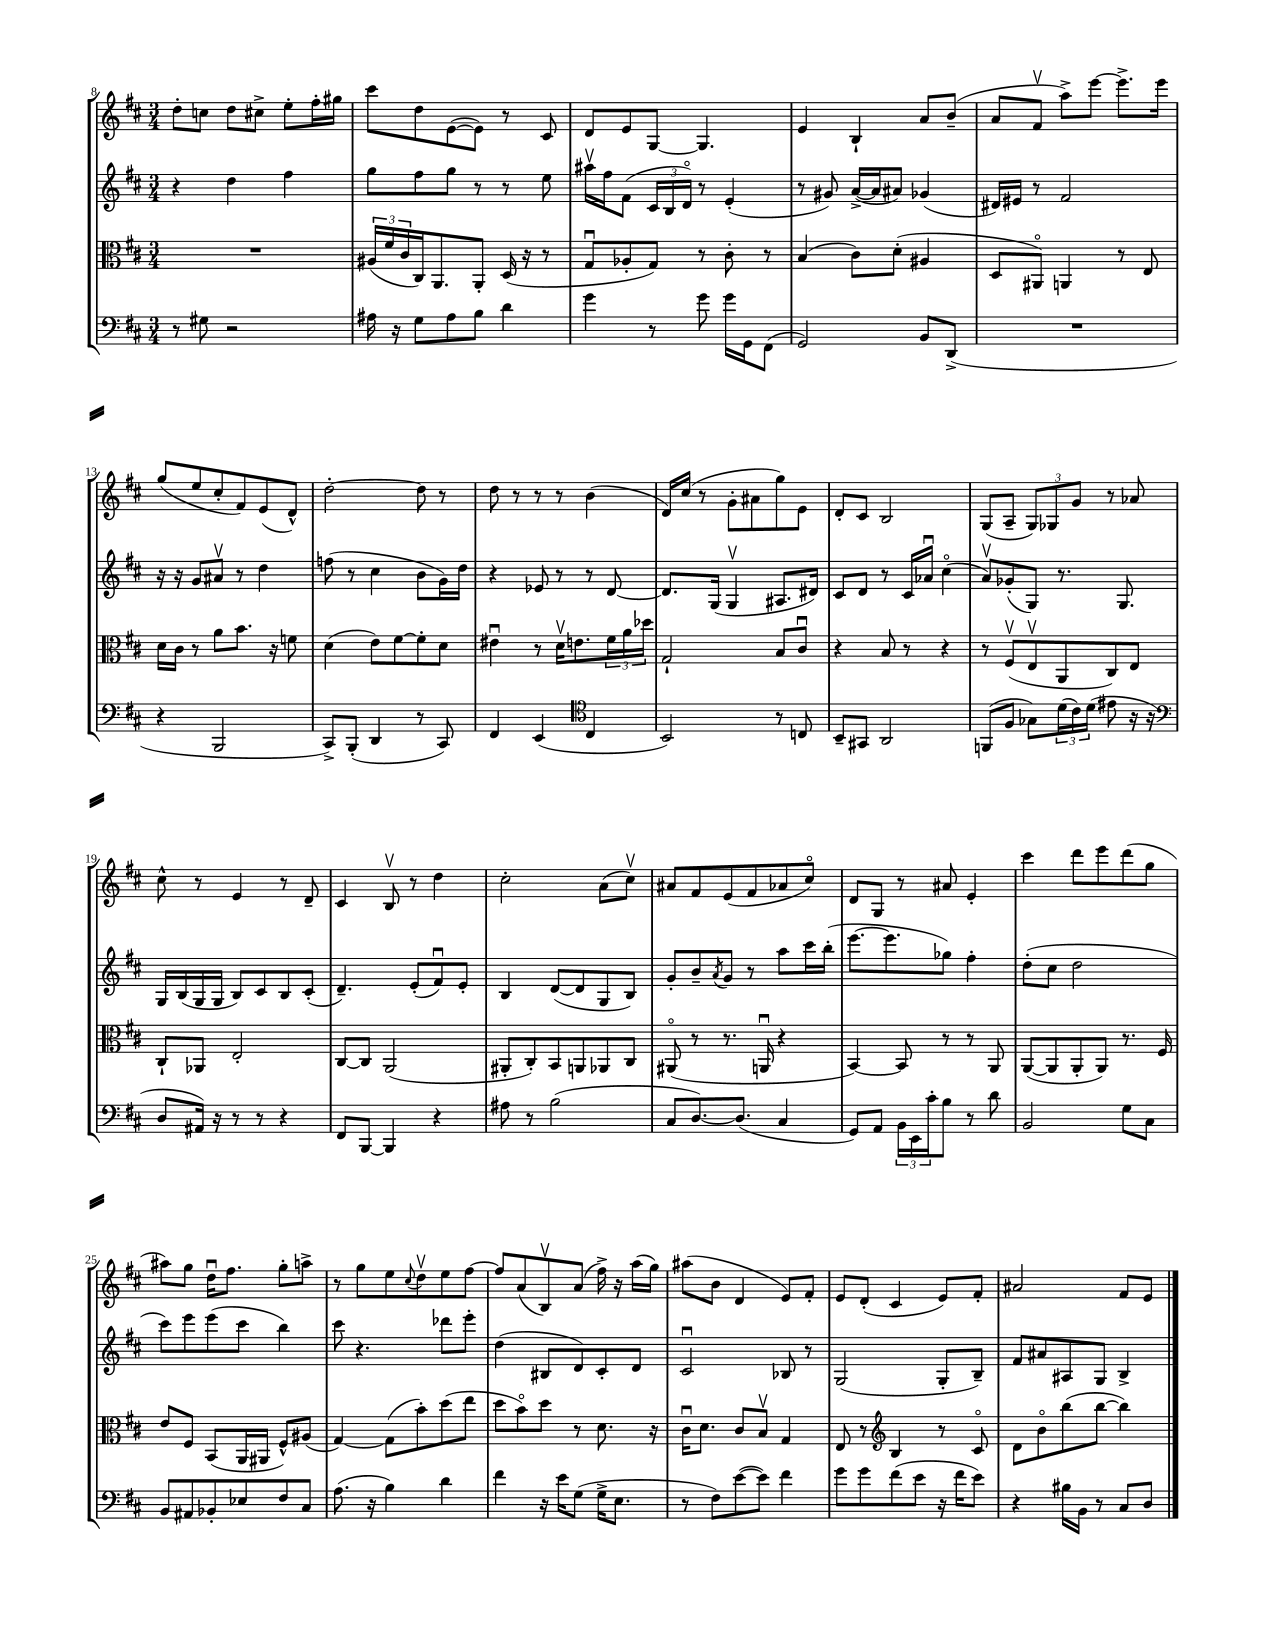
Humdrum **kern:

**kern	**kern	**kern	**kern
*part4	*part3	*part2	*part1
*staff4	*staff3	*staff2	*staff1
*clefF4	*clefC3	*clefG2	*clefG2
*k[f#c#]	*k[f#c#]	*k[f#c#]	*k[f#c#]
*M3/4	*M3/4	*M3/4	*M3/4
=8	=8	=8	=8
8r	2.r	4r	8dd'\L
8G#X\	.	.	8ccn\J
2r	.	4dd\	8dd\L
.	.	.	8cc#X^\J
.	.	4ff#\	8ee'\L
.	.	.	16ff#'\L
.	.	.	16gg#X\JJ
=9	=9	=9	=9
16A#X\	(24A#X/LL	8gg\L	8ccc#\L
.	24f#/	.	.
16r	.	.	.
.	24c#/	.	.
8G\L	16C#/J)	8ff#\	8dd\
.	8.AA/	.	.
8A#\	.	8gg\J	([8e\
8B\J	8AA'/J	8r	8e\J])
4d\	(16D/	8r	8r
.	16r	.	.
.	8r	8ee\	8c#/
=10	=10	=10	=10
4g\	8Gu/L	16aa#Xv\LL	8d/L
.	.	16ff#\J	.
.	8A-X'/	(8f#\J	8e/
8r	8G/J)	24c#/LL	[8G/J
.	.	24B/	.
.	.	24d/JJ)	.
8g\	8r	8r	4.G/]
16g\LL	8c#'\	(4e'/	.
16GG\J	.	.	.
(8FF#\J	8r	.	.
=11	=11	=11	=11
2GG/)	(4B/	8r	4e/
.	.	8g#X/)	.
.	8c#\L)	([16a^/LL	4B`/
.	.	16a/J]	.
.	(8d'\J	8a#X/J)	.
8BB/L	4A#X/	(4g-X/	8a/L
(8DD^/J	.	.	(8b~/J
=12	=12	=12	=12
2.r	8D/L	16d#X/LL)	8a/L
.	.	16e#X/JJ	.
.	8AA#X/J)	8r	8f#v/J
.	4AAn/	2f#/	8aa^\L)
.	.	.	[8eee\J
.	8r	.	8.eee^\L]
.	8E/	.	.
.	.	.	16eee\Jk
!!LO:LB:g=z
=13	=13	=13	=13
4r	16d\LL	16r	(8gg/L
.	16c#\JJ	16r	.
.	8r	8g/L	8ee/
2BBB/	8a\L	8a#Xv/J	8cc#'/
.	8.b\J	8r	8f#/)
.	.	4dd\	(8e/
.	16r	.	.
.	8fn\	.	8d^^/J)
=14	=14	=14	=14
8CC#^/L)	(4d\	(8ffn\	[2dd'\
(8BBB'/J	.	8r	.
4DD/	8e\L)	4cc#\	.
.	[8f#\	.	.
8r	8f#'\]	8b\L	8dd\]
8CC#/)	8d\J	16g\L)	8r
.	.	16dd\JJ	.
=15	=15	=15	=15
4FF#/	4e#Xu\	4r	8dd\
.	.	.	8r
(4EE/	8r	8e-X/	8r
.	16dv\KL	8r	8r
.	8.en\	.	.
*clefC4	*	*	*
4C#/	.	8r	(4b\
.	24f#\L	[8d/	.
.	24a\	.	.
.	24dd-X\JJ	.	.
=16	=16	=16	=16
2BB/)	2G`/	8.d/L]	16d/LL)
.	.	.	(16cc#/JJ
.	.	.	8r
.	.	(16G/Jk	.
.	.	4Gv/	8g'\L
.	.	.	8a#X\
8r	8B/L	8.A#X/L	8gg\)
8Cn/	8c#u/J	.	8e\J
.	.	16d#X/Jk)	.
=17	=17	=17	=17
8BB~/L	4r	8c#/L	8d'/L
8GG#X/J	.	8d/J	8c#/J
2AA/	8B/	8r	2B/
.	8r	16c#/LL	.
.	.	16a-Xu/JJ	.
.	4r	(4cc#\	.
=18	=18	=18	=18
(8FFn/L	8r	8av/L)	(8G/L
8F#/J	(8F#v/L	(8g-X'/	8A~/J
8G-X\L)	8Ev/	8G/J)	12G/L)
.	.	.	12G-X/
(24d\L	8AA/	8.r	.
24c#\)	.	.	12g/J
(24d\JJ	.	.	.
8e#X\	8C#/)	.	8r
.	.	8.G/	.
16r	8E/J	.	8a-X/
16r	.	.	.
!!LO:LB:g=z
=19	=19	=19	=19
*clefF4	*	*	*
8D/L	8C#`/L	16G/LL	8cc#^^\
.	.	(16B/	.
16AA#X/Jk)	8AA-X/J	16G/	8r
16r	.	16G/JJ	.
8r	2E'/	8B/L)	4e/
8r	.	8c#/	.
4r	.	8B/	8r
.	.	(8c#'/J	8d~/
=20	=20	=20	=20
8FF#/L	[8C#/L	4.d~/)	4c#/
[8BBB/J	8C#/J]	.	.
4BBB/]	(2AA/	.	8Bv/
.	.	(8e'/L	8r
4r	.	8f#u/)	4dd\
.	.	8e'/J	.
=21	=21	=21	=21
8A#X\	8AA#X'/L	4B/	2cc#'\
8r	8C#'/)	.	.
(2B\	8BB/	([8d/L	.
.	8AAn/	8d/]	.
.	8AA-X/	8G/	(8a\L
.	8C#/J	8B/J)	8cc#v\J)
=22	=22	=22	=22
8C#/L	(8AA#X/	8g'/L	8a#X/L
[8.D/)	8r	8b~/	8f#/
.	.	8qa/	.
.	8.r	8g/J	(8e/
(8.D/J]	.	.	.
.	.	8r	8f#/
.	16AAnu/	.	.
4C#/	4r	8aa\L	8a-X/
.	.	16ccc#\L	8cc#/J)
.	.	(16bb'\JJ	.
=23	=23	=23	=23
8GG/L)	[4BB/)	[8.eee\L	8d/L
8AA/J	.	.	8G/J
.	.	8.eee\]	.
24BB\LL	8BB/]	.	8r
24EE\	.	.	.
24c#'\J	.	.	.
8B\J	8r	8gg-X\J)	8a#X/
8r	8r	4ff#'\	4e'/
8d\	8AA/	.	.
=24	=24	=24	=24
2BB/	([8AA/L	(8dd'\L	4ccc#\
.	8AA/]	8cc#\J	.
.	8AA'/	2dd\	8ddd\L
.	8AA/J)	.	8eee\
8G\L	8.r	.	(8ddd\
8C#\J	.	.	8gg\J
.	16F#/	.	.
!!LO:LB:g=z
=25	=25	=25	=25
8BB/L	8e/L	8ccc#\L)	8aa#X\L)
8AA#X/	8F#/J	8eee\	8gg\J
8BB-X'/	(8BB/L	(8eee\	16ddu\KL
.	.	.	8.ff#\J
8E-X/	16AA/L	8ccc#\J	.
.	16AA#X/JJ	.	.
8F#/	8F#^^/L)	4bb\)	8gg'\L
8C#/J	(8A#X/J	.	8aan^\J
=26	=26	=26	=26
(8.A\	[4G/)	8ccc#\	8r
.	.	4.r	8gg\L
16r	.	.	.
4B\)	(8G\L]	.	8ee\
.	.	.	8qqcc#/
.	8b'\)	.	8ddv\
4d\	(8dd\	8ddd-X\L	8ee\
.	8ee\J	8eee'\J	[8ff#\J
=27	=27	=27	=27
4f#\	8dd\L	(4dd\	8ff#/L]
.	8b\)	.	(8a/
16r	8dd\J	8B#X/L	8Bv/)
16e\KL	.	.	.
(8G\J	8r	8d/)	(8a/J
16G^\KL	8.d\	8c#'/	16ff#^\)
8.E\J	.	.	16r
.	.	8d/J	(16aa\LL
.	16r	.	16gg\JJ)
=28	=28	=28	=28
8r	16c#u\KL	2c#u/	(8aa#X\L
.	8.d\J	.	.
8F#\L)	.	.	8b\J
([8e\	8c#/L	.	4d/
8e\J])	8Bv/J	.	.
4f#\	4G/	8B-X/	8e/L)
.	.	8r	8f#'/J
=29	=29	=29	=29
8g\L	8E/	(2G/	8e/L
8g\	8r	.	(8d'/J
*	*clefG2	*	*
(8f#\	4B/	.	4c#/
8e\J	.	.	.
16r	8r	8G'/L	8e/L)
16f#\KL	.	.	.
8e\J)	8c#/	8B~/J)	8f#'/J
=30	=30	=30	=30
4r	8d\L	8f#/L	2a#X/
.	8b\	8a#X/	.
16B#X\LL	(8bb\	8A#X/	.
16BB\JJ	.	.	.
8r	[8bb\J	8G/J	.
8C#/L	4bb\])	4B^/	8f#/L
8D/J	.	.	8e/J
==	==	==	==
*-	*-	*-	*-
